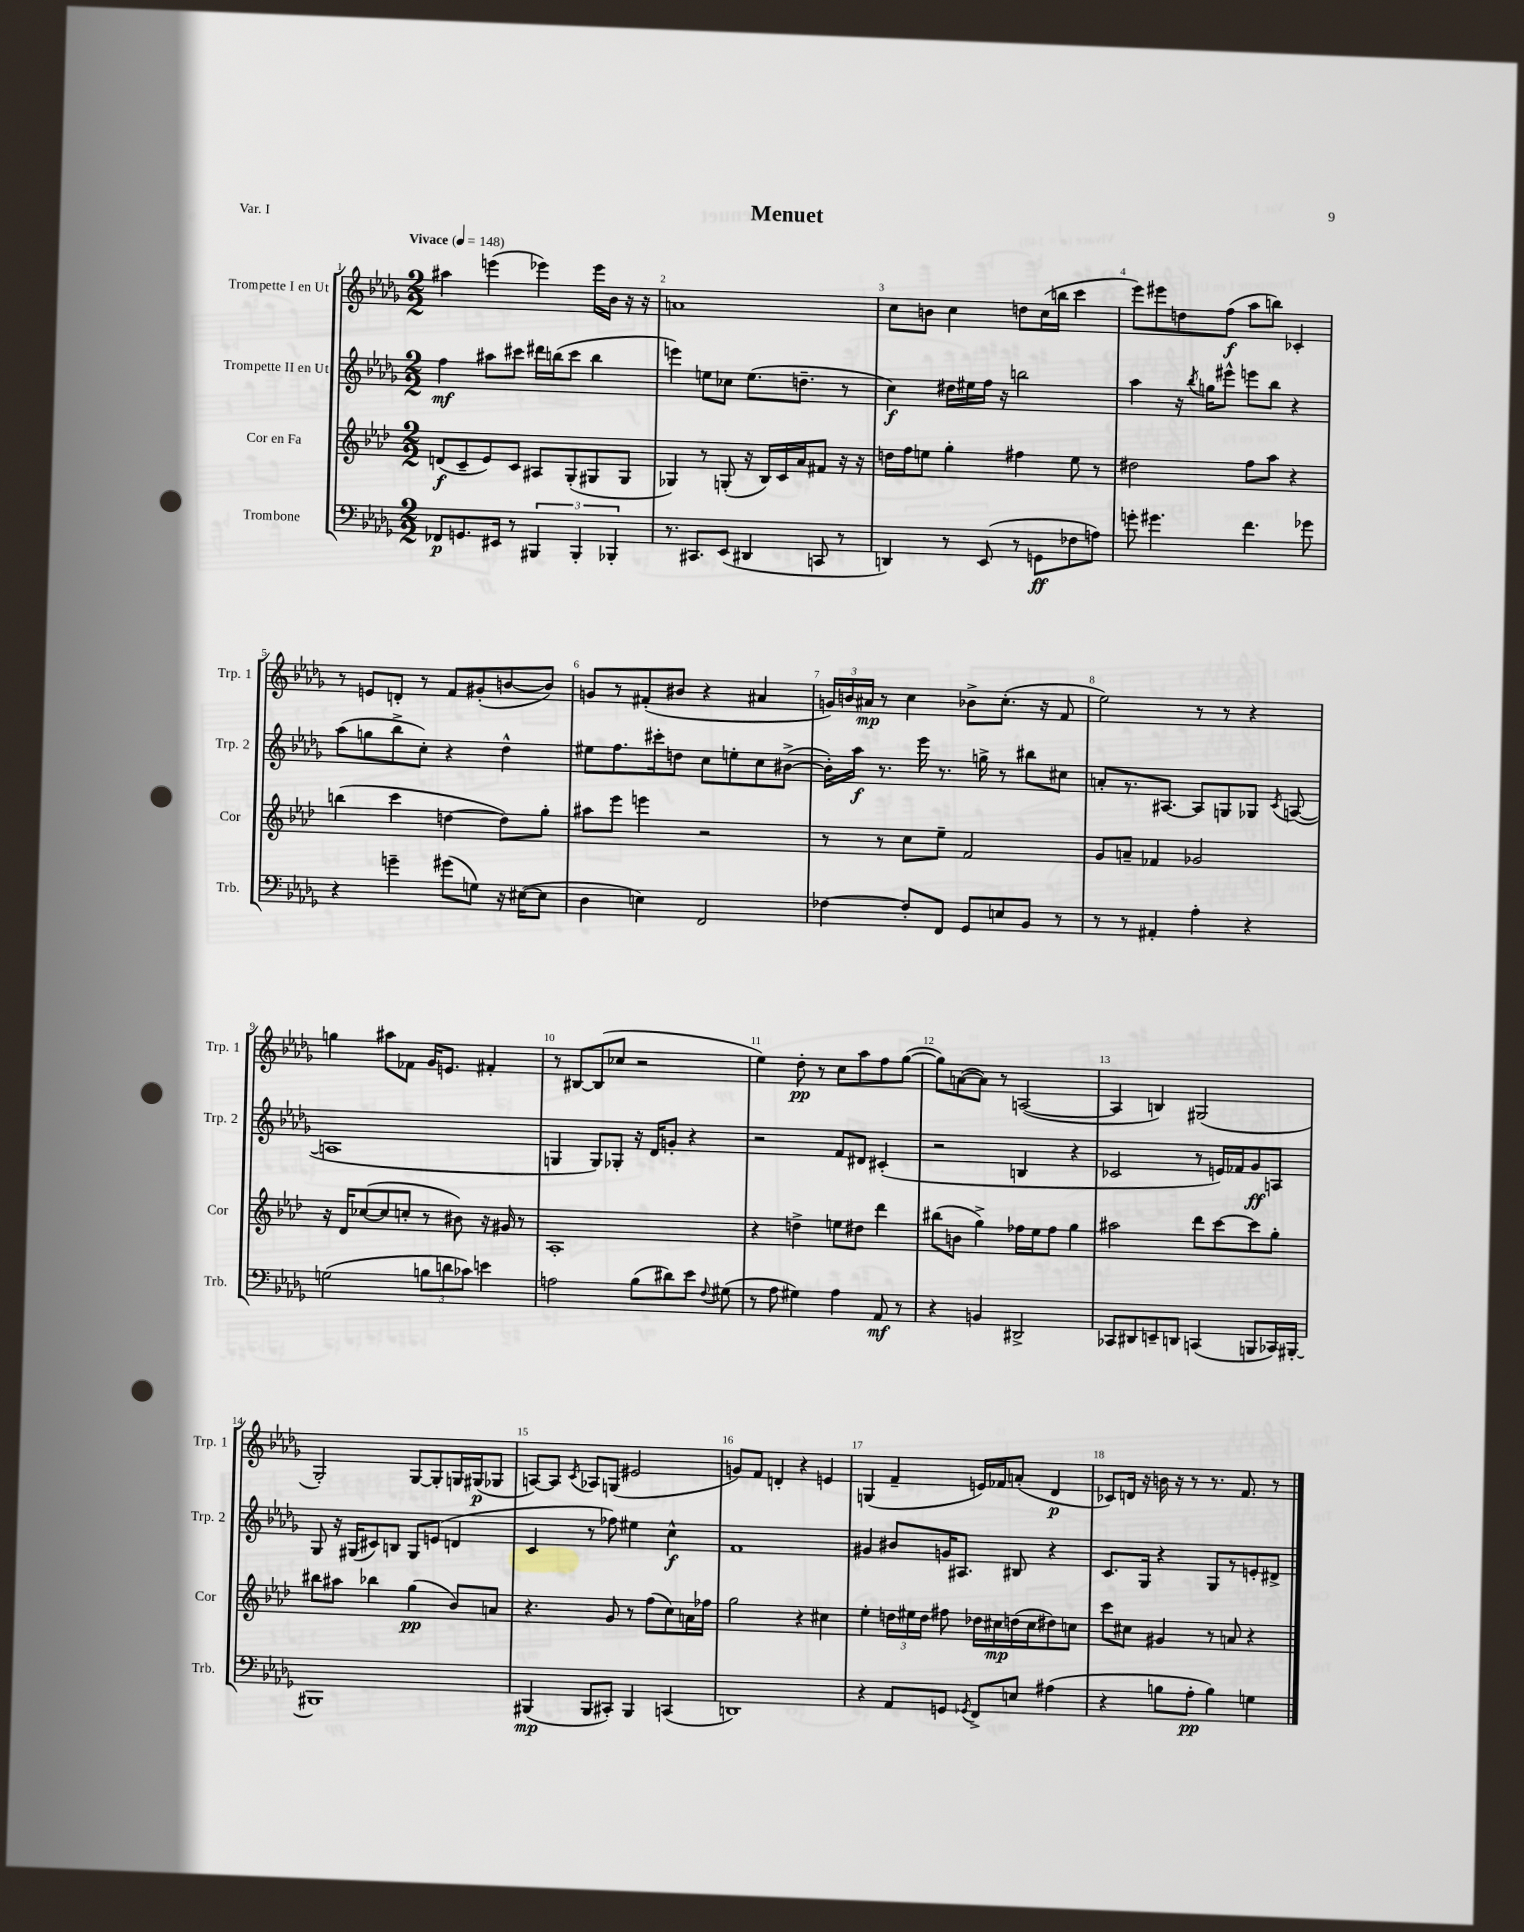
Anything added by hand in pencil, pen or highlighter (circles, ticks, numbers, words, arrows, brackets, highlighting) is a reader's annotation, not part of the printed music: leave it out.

**kern	**kern	**kern	**kern
*staff4	*staff3	*staff2	*staff1
*clefF4	*clefG2	*clefG2	*clefG2
*k[b-e-a-d-g-]	*k[b-e-a-d-]	*k[b-e-a-d-g-]	*k[b-e-a-d-g-]
*M2/2	*M2/2	*M2/2	*M2/2
*MM148	*MM148	*MM148	*MM148
8FF-/L	(8d/L	4ff\	4aa#\
8.GG/	8c~/	.	.
.	8e-/)	8aa#\L	(4eee\
16EE#/Jk	.	.	.
8r	8c/J	8ccc#\J	.
6BBB#/	8A#/L	16ddd#\LL	4eee-\)
.	.	(16bb\J	.
.	(8G'/	8ccc#\J	.
6BBB#'/	.	.	.
.	8G#/	4bb\	16eee-\LL
.	.	.	16b-\JJ
6BBB-'/	.	.	.
.	8G#/J	.	16r
.	.	.	16r
=	=	=	=
8.r	4G-/)	4eee\)	1a
8.CC#/L	.	.	.
.	8r	8ee\L	.
(8EE-/J	(8G'/	8cc-\J	.
4DD#/	16r	(8.ee\L	.
.	16B-/LL)	.	.
.	16c/	.	.
.	16a-/J	8.dd~\J	.
8CC/	8f#/J	.	.
8r	16r	8r	.
.	16r	.	.
=	=	=	=
4DD/)	16dd\LL	4cc\)	8cc\L
.	16ff\J	.	.
.	8ee\J	.	8b\J
8r	4gg'\	16dd#\LL	4cc\
.	.	16ee#\	.
(8EE-/	.	16ff\JJ	.
.	.	16r	.
8r	4ff#\	2bb\	8dd\L
8GG\L	.	.	(16cc\L
.	.	.	16bb\JJ
8F-\	8ee\	.	4ccc\
8A\J)	8r	.	.
=	=	=	=
8g'\	2dd#\	4aa-\	8eee-\L)
4.g#\	.	.	8eee#\
.	.	16r	8dd\
.	.	8qbb-/	.
.	.	16gg\LK	.
.	.	8eee#^^\J	(8ff\J
4.f\	8ff\L	8eee\L	8aa-\L
.	8aa-\J	8bb-\J	8bb\J)
.	4r	4r	4c-'/
8g-\	.	.	.
=	=	=	=
4r	(4bb\	(8aa-\L	8r
.	.	8gg\	8e/L
4g~\	4ccc\	8bb-^\	8d'/J
.	.	8cc'\J)	8r
(8g#\L	[4dd\	4r	8f/L
8G\J)	.	.	(8g#'/
16r	8dd\]L)	4dd-^^\	[8b/
([16E#\LK	.	.	.
8E#\]J	8gg'\J	.	8b/]J)
=	=	=	=
4D-\	8aa#\L	8ee#\L	8g/L
.	8eee-\J	8.ff\	8r
4E\)	4eee\	.	(8f#'/
.	.	16ccc#'\k	.
.	.	8dd\J	8b#/J
2FF/	2r	8cc\L	4r
.	.	8ee'\	.
.	.	8cc\	4a#/
.	.	([8b#^\J	.
=	=	=	=
[4F-\	8r	16b#'\]LL)	24g/LL)
.	.	.	24b/
.	.	16aa-\JJ	.
.	.	.	24a#/JJ
.	8r	8.r	8r
8F-'/]L	8cc\L	.	4cc\
.	.	16eee-\	.
8FF/J	8ee-~\J	8.r	.
8GG-/L	2f/	.	8b-^\L
.	.	16gg^\	.
8E/	.	8r	(8.cc'\J
8BB-/J	.	8bb#\L	.
.	.	.	16r
8r	.	8cc#\J	8f/
=	=	=	=
8r	8g/L	8a'/L	2ee-\)
8r	8a~/J	8.r	.
4AA#'/	4f-/	.	.
.	.	[8.A#/J	.
4A-'\	2g-/	8A#/]L	8r
.	.	8G/	8r
4r	.	8G-/J	4r
.	.	8qc/	.
.	.	([8A/	.
=	=	=	=
(2G\	16r	1A]	4gg\
.	16d-/LK	.	.
.	([8cc-/	.	.
.	8cc-/]	.	8aa#\L
.	8cc'/J	.	8f-\J
12B\L	8r	.	16g-/LK
.	.	.	8.e/J
12d\	.	.	.
.	8b#\)	.	.
12c-\J)	.	.	.
4e\	16r	.	4f#'/
.	16g#/	.	.
.	8r	.	.
=	=	=	=
2A\	1A-'	4G/	8r
.	.	.	[8B#/L
.	.	8G/L)	(8B#/]
.	.	8G-'/J	8cc-/J
(8B-\L	.	16r	2r
.	.	16d-/LK	.
8d#\)	.	8g'/J	.
8e-\J	.	4r	.
8qqF/	.	.	.
(8G#\	.	.	.
=	=	=	=
8r	4r	2r	4ee-\)
8A-\	.	.	.
4G#\)	4dd^\	.	8dd-'\
.	.	.	8r
4A-\	8ee\L	8f/L	8cc\L
.	8dd#\J	8d#/J	8aa-\
8AA-/	4ddd-\	(4c#'/	8ff\
8r	.	.	([8gg-\J
=	=	=	=
4r	(8bb#\L	2r	8gg-\]L)
.	8b\J	.	([8a\
4BB/	4gg^\)	.	8a\]J)
.	.	.	8r
2DD#^/	16ff-\LL	4B/	([2A/
.	16ee-\J	.	.
.	8ff-\J	.	.
.	4gg\	4r	.
=	=	=	=
8CC-/L	2aa#\	2c-/	4A/]
8DD#/	.	.	.
8EE~/	.	.	4B/)
8DD/J	.	.	.
(4CC/	8ddd-\L	8r	(2G#/
.	[8ccc\	16e/LL)	.
.	.	16f-/J	.
8BBB/L	8ccc\]	8g-/	.
16CC-/L)	8gg'\J	8A/J	.
[16BBB#'/JJ	.	.	.
=	=	=	=
1BBB#]	8bb#\L	8G-/	2G-'/)
.	8aa#\J	16r	.
.	.	(16G#/LK	.
.	4bb-\	8c#/)	.
.	.	8B/J	.
.	(4gg\	8G#/L	[8G-/L
.	.	(8e/J	8G-'/]
.	8b-/L)	4d/	16G/L
.	.	.	(16G#/J
.	8a/J	.	8G-/J
=	=	=	=
(4BBB#/	4.r	4c/	[8A/L)
.	.	.	8A/]J
.	.	.	8qc/
8BBB#/L	.	8r	8A-/L
8CC#'/J)	8g/	8ff-\)	(8G/J
4BBB#/	8r	4ee#\	2e#/
.	(8ff\L	.	.
(4CC/	8cc\)	4cc^^\	.
.	16a\L	.	.
.	16ff-\JJ	.	.
=	=	=	=
1DD)	2gg\	1f	8g/L)
.	.	.	8f/J
.	.	.	4d'/
.	4r	.	4r
.	4cc#\	.	4e/
=	=	=	=
4r	4ee-'\	4g#/	(4G/
8AA-/L	24dd\LL	8b#/L	4f~/
.	24ee#\	.	.
.	24dd\JJ	.	.
8GG/J	8ff#\	16g/K	.
.	.	8.A#/J	.
8qGG-/	.	.	.
8FF^/L	16dd-\LL	.	16e/LL)
.	16cc#\	.	16f-/J
8E/J	(16dd\	8B#/	(8a'/J
.	16cc#\J	.	.
(4A#\	8dd#\)	4r	4d-/
.	8cc\J	.	.
=	=	=	=
4r	8ccc\L	8.c/L	8c-/L)
.	8cc#\J	.	16d/Jk
.	.	16G-/Jk	16r
8B\L	4g#/	4r	16b\
.	.	.	16r
8A-'\J	.	.	8r
4B\)	8r	8G-/L	8.r
.	8a/	8r	.
.	.	.	8.f/
4G\	4r	8e'/	.
.	.	8d#^/J	8r
==	==	==	==
*-	*-	*-	*-
